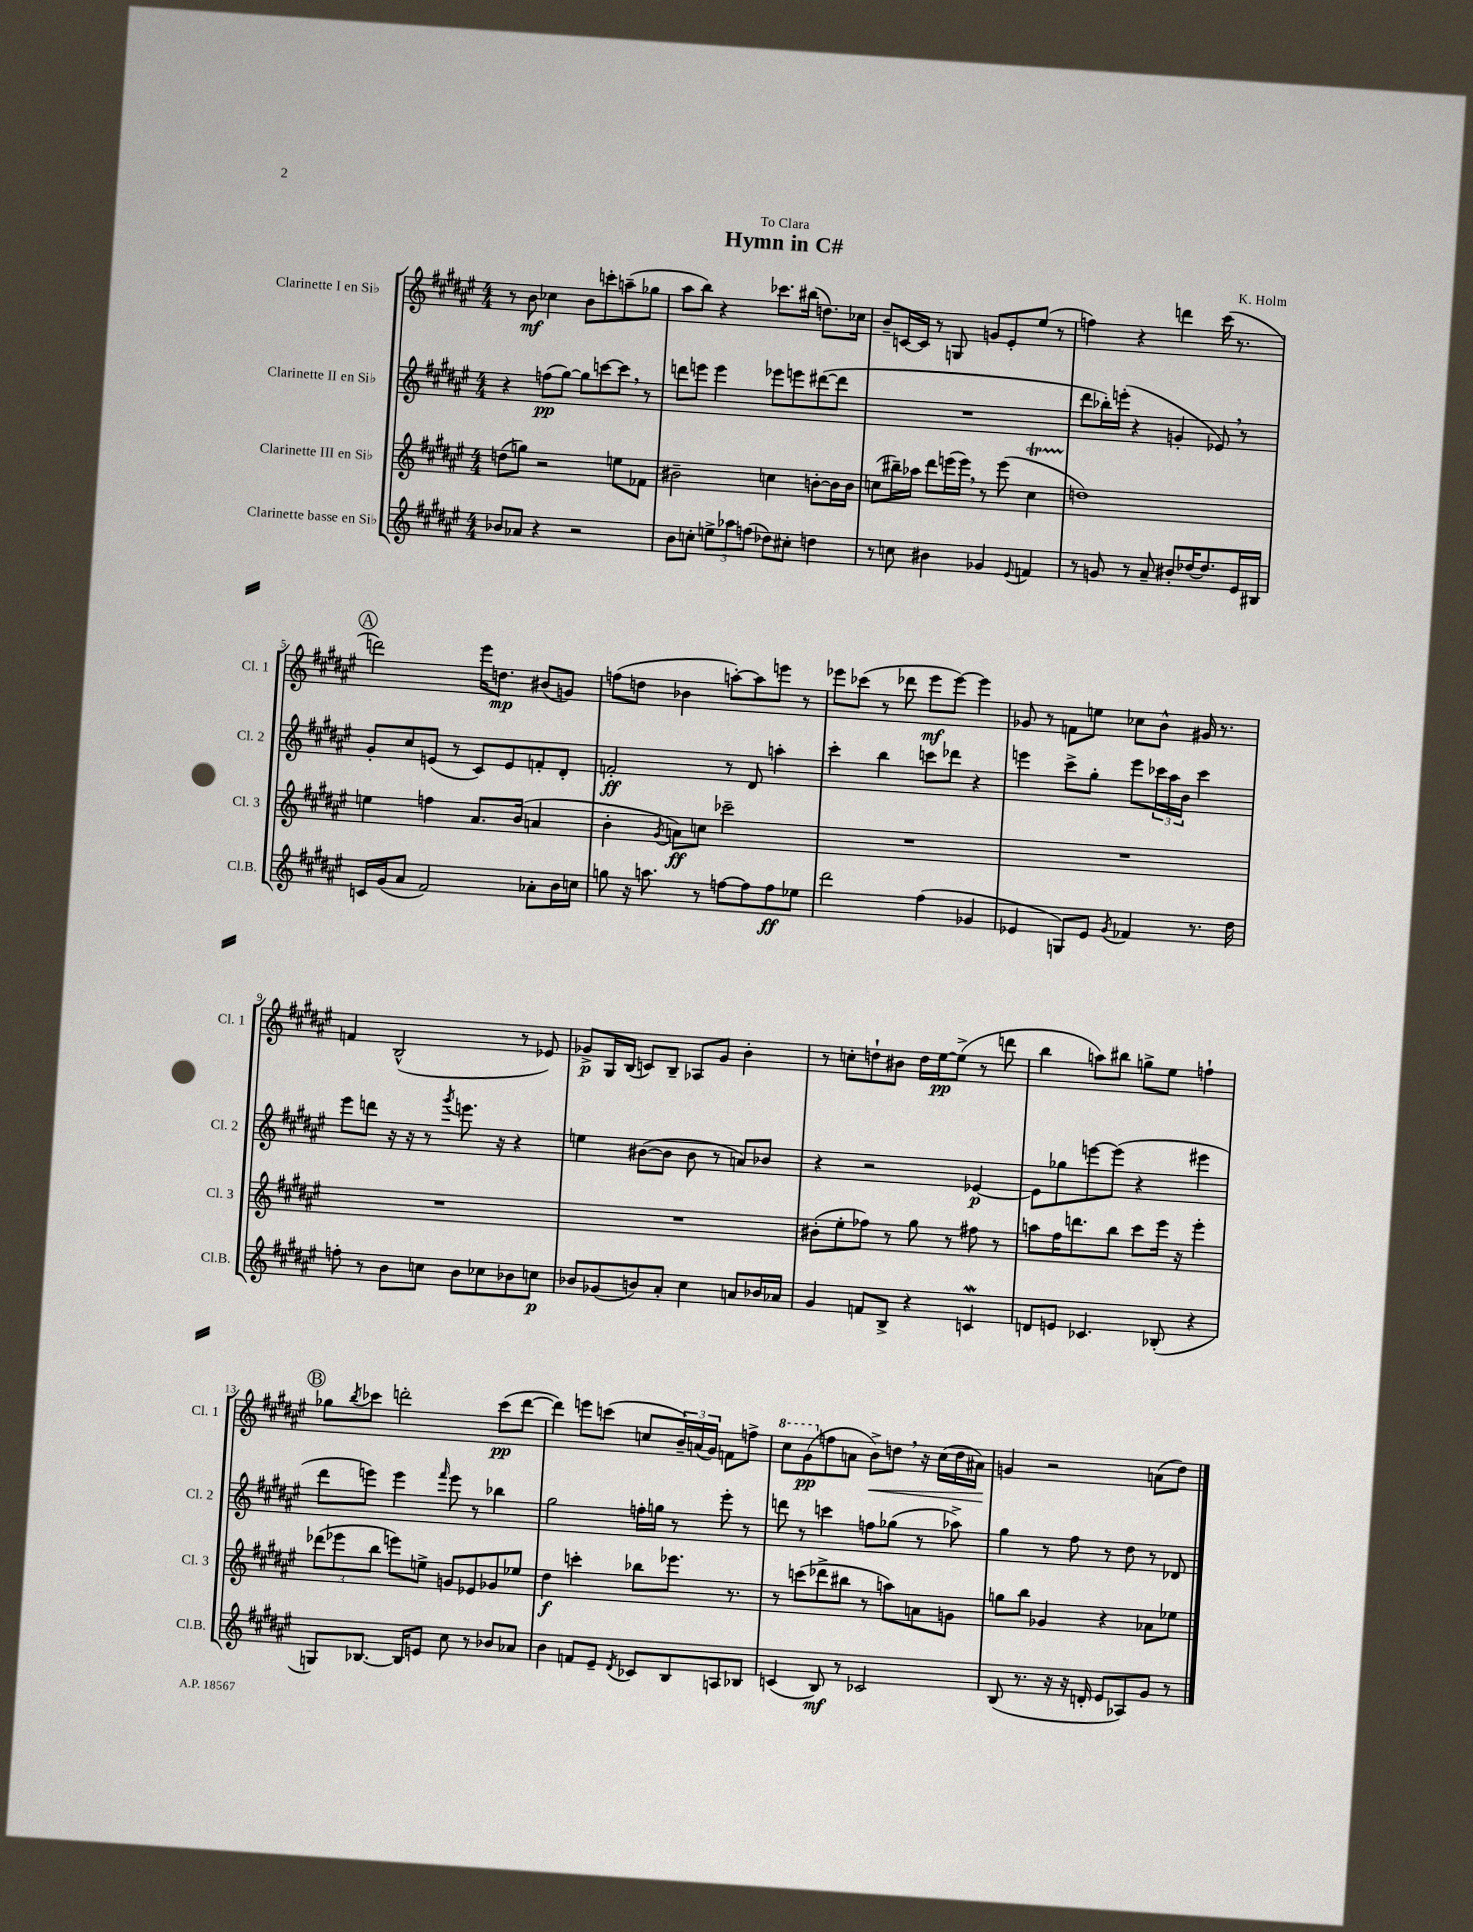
\header { title = "Hymn in C#" composer = "K. Holm" dedication = "To Clara" }
<<
\new StaffGroup <<
\new Staff = "s0" \with { instrumentName = "Clarinette I en Sib" shortInstrumentName = "Cl. 1" } {
    \clef treble \key fis \major \numericTimeSignature \time 4/4
    r8 b'8\mf ces''4 b'8 c'''8-. a''8--( ges''8 |
    ais''8 b''8) r4 ces'''8. bis''16( d''8.) ces''16 |
    b'8-- c'16~ c'16 r8 g8 g'8 eis'8-. eis''8( r8 |
    f''4) r4 d'''4 cis'''16( r8. |
    \mark \markup { \circle "A" } d'''2) eis'''16 d''8.\mp bis'8( g'8) |
    f''8( d''8 bes'4 a''8~-.) a''8 e'''8 r8 |
    ees'''8 ces'''8( r8 des'''8 ees'''8\mf ees'''8~) ees'''4 |
    ges'8 r8 f'8 e''8 ces''8 b'8-^ gis'16 r8. |
    f'4 b2-^( r8 ees'8) |
    ges'8->\p gis16 b16( c'8) b8-- aes8 ges'8 b'4-. |
    r8 c''8-. d''8-! bis'8 d''16 eis''16~\pp eis''8->( r8 d'''8 |
    b''4 a''8) bis''8 g''8-> eis''8 f''4-! |
    \mark \markup { \circle "B" } ges''8 \acciaccatura { b''8 } ces'''8 d'''2-. ces'''8\pp( d'''8~ |
    d'''4) e'''8 c'''8( c''8 \tuplet 3/2 { b'16--) a'16( gis'16) } f'8 f''8-> |
    \ottava #1 cis'''8 gis''8\pp( \ottava #0 f''8 a'8 b'8->\<) d''8 \breathe r16 cis''16( d''16 ais'16\!) |
    g'4 r2 a'8( dis''8) \bar "|." |
}
\new Staff = "s1" \with { instrumentName = "Clarinette II en Sib" shortInstrumentName = "Cl. 2" } {
    \clef treble \key fis \major \numericTimeSignature \time 4/4
    r4 f''8\pp( gis''8~) gis''8 c'''8~ c'''8 \breathe r8 |
    d'''8 e'''8 e'''4 ees'''8 e'''8 dis'''8~( dis'''8 |
    R1 |
    dis'''8 bes''16-.) e'''16-.( r4 g'4-. ees'8) \breathe r8 |
    \mark \markup { \circle "A" } gis'8-. cis''8 e'8( r8 cis'8) e'8 f'8-. dis'8-. |
    f'2-.\ff r8 dis'8 a''4-. |
    cis'''4-. b''4 c'''8 des'''8 r4 |
    e'''4 cis'''8-> gis''8-. e'''8 \tuplet 3/2 { ces'''16 ais''16 b'16 } ces'''4 |
    eis'''8 d'''8 r16 r16 r8 \acciaccatura { gis'''8 } e'''8. r16 r4 |
    e''4 bis'8~( bis'8 bis'8 r8 a'8) bes'8 |
    r4 r2 ees'4~\p |
    ees'8 ges''8 e'''8~ e'''8( r4 eis'''4 |
    \mark \markup { \circle "B" } dis'''8 e'''8) e'''4 \grace { fis'''16 } e'''8 r8 bes''4 |
    gis''2 f''16-. g''16 r8 eis'''8-. r8 |
    d'''8 r8 c'''4 f''8 ges''8( r8 aes''8->) |
    gis''4 r8 fis''8 r8 dis''8 r8 des'8 \bar "|." |
}
\new Staff = "s2" \with { instrumentName = "Clarinette III en Sib" shortInstrumentName = "Cl. 3" } {
    \clef treble \key fis \major \numericTimeSignature \time 4/4
    d''8( g''8) r2 e''8 fes'8 |
    bis'2-- c''4 b'8~-. b'16 b'16 |
    c''8( bis''16--) aes''16 dis'''8 e'''16( e'''16) \breathe r8 e'''8( c''4\startTrillSpan |
    d''1\stopTrillSpan) |
    \mark \markup { \circle "A" } e''4 f''4 ais'8. b'16( a'4 |
    b'4-. \acciaccatura { gis'8 } a'8\ff) c''8 ces'''2-- |
    R1 |
    R1 |
    R1 |
    R1 |
    bis'8-.( eis''8-. fes''8) r8 gis''8 r8 fis''8 r8 |
    a''8 fis''16 d'''8. b''8 cis'''8 eis'''16 r16 eis'''4-. |
    \mark \markup { \circle "B" } \tuplet 3/2 { des'''8( ees'''8 b''8 } e'''8) e''8-> g'8 ees'8 ges'8 ees''8 |
    dis''4\f c'''4-. bes''8 ees'''8. r8. |
    r8 c'''8( des'''8-> bis''8 r8 a''8) a'8 g'8 |
    g''8 b''8 ges'4 r4 aes'8 ees''8 \bar "|." |
}
\new Staff = "s3" \with { instrumentName = "Clarinette basse en Sib" shortInstrumentName = "Cl.B." } {
    \clef treble \key fis \major \numericTimeSignature \time 4/4
    bes'8 aes'8 r4 r2 |
    b'8 c''8-. \tuplet 3/2 { e''8-> aes''8 f''8( } des''8) cis''8-. d''4 |
    r8 c''8 bis'4 ges'4 \appoggiatura { eis'8 } f'4 |
    r8 g'8 r8 ais'8-- bis'8-. des''16~ des''8. eis'16 bis16 |
    \mark \markup { \circle "A" } c'16 gis'16( ais'8 fis'2) aes'8-. b'16 c''16 |
    g''8 r16 a''8. r8 f''8~ f''8 f''8\ff ees''8 |
    dis'''2 fis''4( ges'4 |
    ees'4 g8) ees'8 \acciaccatura { gis'8 } fes'4 r8. dis''16 |
    f''8-. r8 b'8 c''8 b'8 ces''8 bes'8 c''8\p |
    bes'8 ges'8( b'8) ais'8-. cis''4 a'8 bes'16 aes'16 |
    gis'4 f'8 b8-> r4 c'4\mordent |
    d'8 e'8 ces'4. bes8-.( r4 |
    \mark \markup { \circle "B" } g8) bes8.~ bes16 e'8 cis''8 r8 bes'8 aes'8 |
    b'4 f'8 eis'8-- \acciaccatura { dis'8 } ces'8 b8 a8 bes8 |
    c'4( b8\mf) r8 ces'2 |
    b8( r8. r16 r16 d'16-. eis'8 aes8) gis'8 r8 \bar "|." |
}
>>
>>
